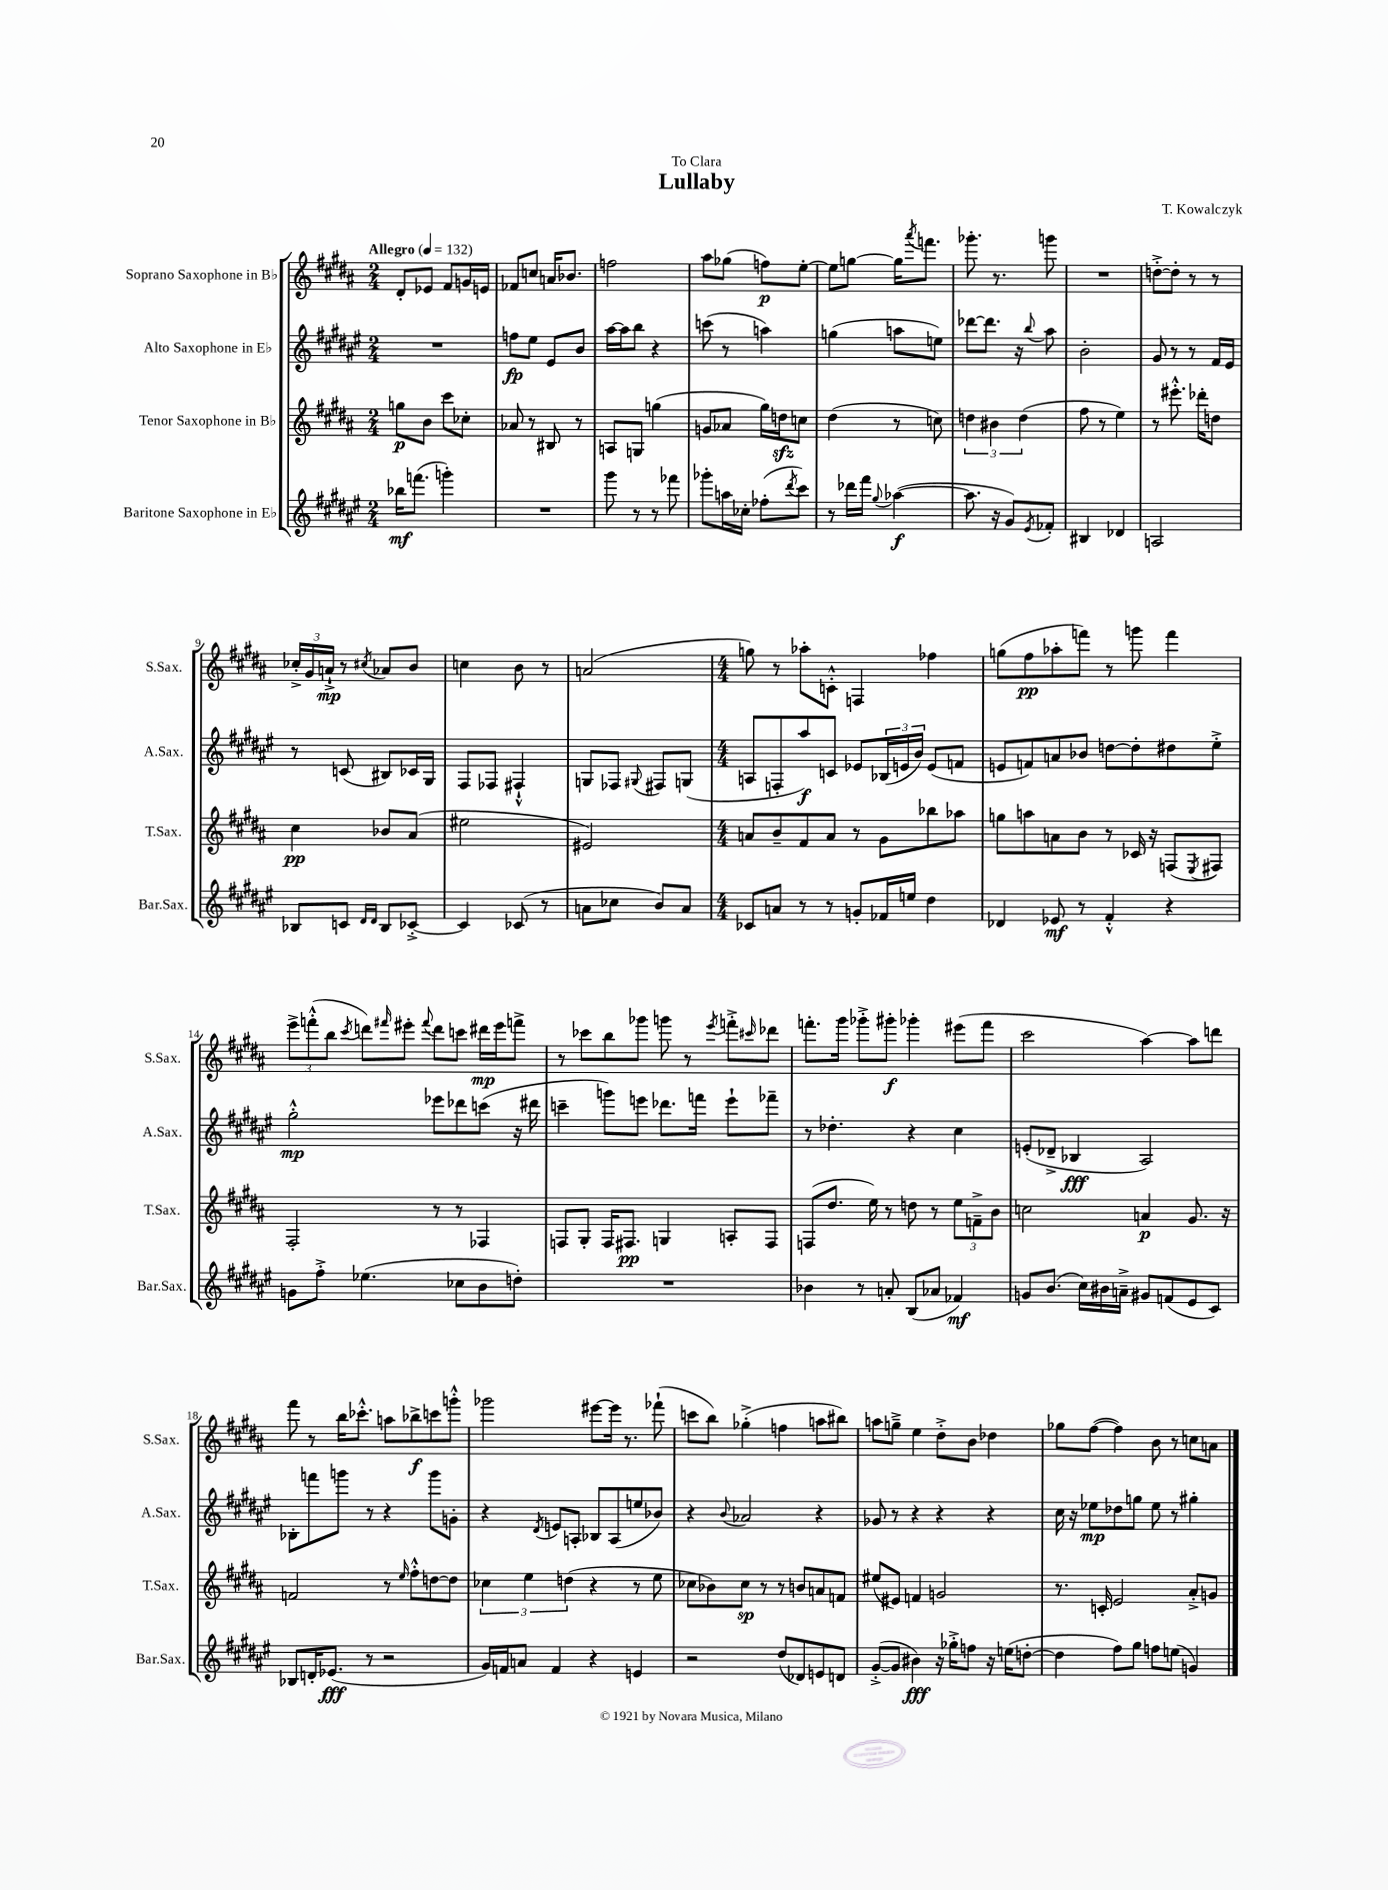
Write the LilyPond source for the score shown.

\header { title = "Lullaby" composer = "T. Kowalczyk" dedication = "To Clara" }
<<
\new StaffGroup <<
\new Staff = "s0" \with { instrumentName = "Soprano Saxophone in Bb" shortInstrumentName = "S.Sax." } {
    \clef treble \key b \major \numericTimeSignature \time 2/4 \tempo "Allegro" 4 = 132
    dis'8-. ees'8 fis'8 g'16 e'16 |
    fes'8 c''8 a'16 bes'8. |
    f''2 |
    ais''8 ges''8( f''8\p) e''8~-. |
    e''8 g''8~ g''16 \acciaccatura { ais'''8 } f'''8. |
    ges'''8.-. r8. g'''8 |
    R2 |
    d''8~-.-> d''8-. r8 r8 |
    \tuplet 3/2 { ces''16-.-> gis'16 a'16-!->\mp } r8 \acciaccatura { cis''8 } aes'8 b'8 |
    c''4 b'8 r8 |
    a'2( |
    \numericTimeSignature \time 4/4 g''8) r8 aes''8-. c'8-.-^ f4 fes''4 |
    g''8( fis''8\pp aes''8-. f'''8) r8 g'''8 f'''4 |
    \tuplet 3/2 { e'''8-> f'''8-.-^( b''8 } \acciaccatura { cis'''8 } d'''8) \grace { fis'''16 } eis'''8-. \appoggiatura { fis'''8 } d'''8 c'''8 dis'''16\mp eis'''16 f'''8-> |
    r8 ces'''8 b''8 ges'''8 g'''8 r8 \acciaccatura { e'''8 } f'''8-.-> \grace { cis'''16 } des'''8 |
    f'''8.-. gis'''16 ges'''8-.-> gis'''8-.\f ges'''4-. eis'''8( f'''8 |
    cis'''2 ais''4~) ais''8 d'''8 |
    fis'''8 r8 b''16 ces'''8.-.-^ a''8 bes''8->\f c'''8 g'''8-.-^ |
    ges'''2 eis'''8~ eis'''16 r8. fes'''8-!( |
    c'''8 b''8) ges''4-.->( f''4 a''8 bis''8) |
    a''8 g''8---> e''4 dis''8-.-> b'8 des''4 |
    ges''8 fis''8~( fis''4) b'8 r8 c''8 a'8 \bar "|." |
}
\new Staff = "s1" \with { instrumentName = "Alto Saxophone in Eb" shortInstrumentName = "A.Sax." } {
    \clef treble \key fis \major \numericTimeSignature \time 2/4
    R2 |
    f''8\fp eis''8 eis'8 b'8 |
    ais''16~ ais''16 b''8 r4 |
    c'''8( r8 a''4) |
    g''4( a''8 e''8) |
    des'''8~ des'''8. r16 \appoggiatura { b''8 } ais''8 |
    b'2-. |
    gis'8 r8 r8 fis'16 eis'16 |
    r8 c'8( bis8) ces'16 gis16 |
    fis8 fes8 fis4-!-^ |
    g8 fes8 \appoggiatura { gis8 } fis8 g8( |
    \numericTimeSignature \time 4/4 a8 f8-. ais''8\f) c'8 ees'8 \tuplet 3/2 { bes16( e'16 b'16) } e'8( f'8 |
    e'8 f'8) a'8 bes'8 d''8~ d''8-. dis''8 eis''8-.-> |
    gis''2-.-^\mp ees'''8 des'''8 c'''8( r16 dis'''16 |
    c'''4-- g'''8) e'''8 des'''8. f'''16 e'''8-! fes'''8-- |
    r8 des''4.-. r4 cis''4 |
    e'8-.( des'8---> bes4\fff ais2) |
    bes8-. f'''8 g'''8 r8 r4 g'''8 g'8-. |
    r4 \acciaccatura { dis'8 } e'8 a8-. bes8 a8( e''8 bes'8) |
    r4 \appoggiatura { b'8 } aes'2 r4 |
    ges'8 r8 r4 r4 r4 |
    cis''16 r16 ees''8\mp des''8 g''8 ees''8 r8 gis''4-. \bar "|." |
}
\new Staff = "s2" \with { instrumentName = "Tenor Saxophone in Bb" shortInstrumentName = "T.Sax." } {
    \clef treble \key b \major \numericTimeSignature \time 2/4
    g''8\p b'8 cis'''8 ces''8-. |
    aes'8 r8 bis8 r8 |
    a8 g8 g''4( |
    g'8 aes'8 gis''16) d''16\sfz c''8 |
    dis''4( r8 c''8) |
    \tuplet 3/2 { d''4 bis'4 d''4( } |
    fis''8 r8 e''4) |
    r8 eis'''8.-.-^ des'''16-. d''8 |
    cis''4\pp bes'8 ais'8( |
    eis''2 |
    eis'2) |
    \numericTimeSignature \time 4/4 a'8 b'8-- fis'8 a'8 r8 gis'8 bes''8 aes''8 |
    g''8 a''8 a'8 b'8 r8 ces'16 r16 f8( \acciaccatura { e8 } fis8) |
    fis2-. r8 r8 fes4 |
    f8 gis8-. f16 fis8.\pp g4 a8-. fis8 |
    f8( dis''8. e''16) r8 d''8 r8 \tuplet 3/2 { e''8 f'8---> b'8 } |
    c''2 a'4\p gis'8. r16 |
    f'2 r8 \grace { e''16 } fis''8-.-^ d''8~ d''8 |
    \tuplet 3/2 { ces''4 e''4 d''4( } r4 r8 e''8 |
    ces''8 bes'8) ces''8\sp r8 r8 b'8 a'8 f'8 |
    eis''8( eis'8) f'4 g'2 |
    r8. c'16-. e'2 ais'8-.-> g'8 \bar "|." |
}
\new Staff = "s3" \with { instrumentName = "Baritone Saxophone in Eb" shortInstrumentName = "Bar.Sax." } {
    \clef treble \key fis \major \numericTimeSignature \time 2/4
    bes''16\mf f'''8.( g'''4-.) |
    R2 |
    gis'''8 r8 r8 fes'''8 |
    ges'''8-. a''16 ces''16-. fes''8-.( \acciaccatura { dis'''8 } cis'''8) |
    r8 des'''16 fis'''16 \appoggiatura { gis''8 } aes''4~\f( |
    aes''8. r16 gis'8) \acciaccatura { eis'8 } fes'8-. |
    bis4 des'4 |
    a2 |
    bes8 c'8 \grace { dis'16 dis'16 } bes8 ces'8~-.-> |
    ces'4 ces'8( r8 |
    a'8 ces''8 b'8) a'8 |
    \numericTimeSignature \time 4/4 ces'8 a'8 r8 r8 g'8-. fes'16 e''16 dis''4 |
    des'4 ees'8\mf r8 fis'4-.-^ r4 |
    g'8 fis''8-.-> ees''4.( ces''8 b'8 d''8-.) |
    R1 |
    bes'4 r8 a'8-. b8( aes'8 fes'4\mf) |
    g'8 b'8.( cis''16) bis'16 a'16---> gis'8 f'8( eis'8 cis'8) |
    bes8 d'16-. ees'8.\fff( r8 r2 |
    gis'16) f'16 a'8 f'4 r4 e'4 |
    r2 dis''8( des'8) e'8 d'8 |
    gis'8~-.->( gis'8 bis'4\fff) r16 ges''16-.-> f''8 r16 e''16( d''8~-. |
    d''4 fis''8) gis''8 f''8 e''8( g'4) \bar "|." |
}
>>
>>
